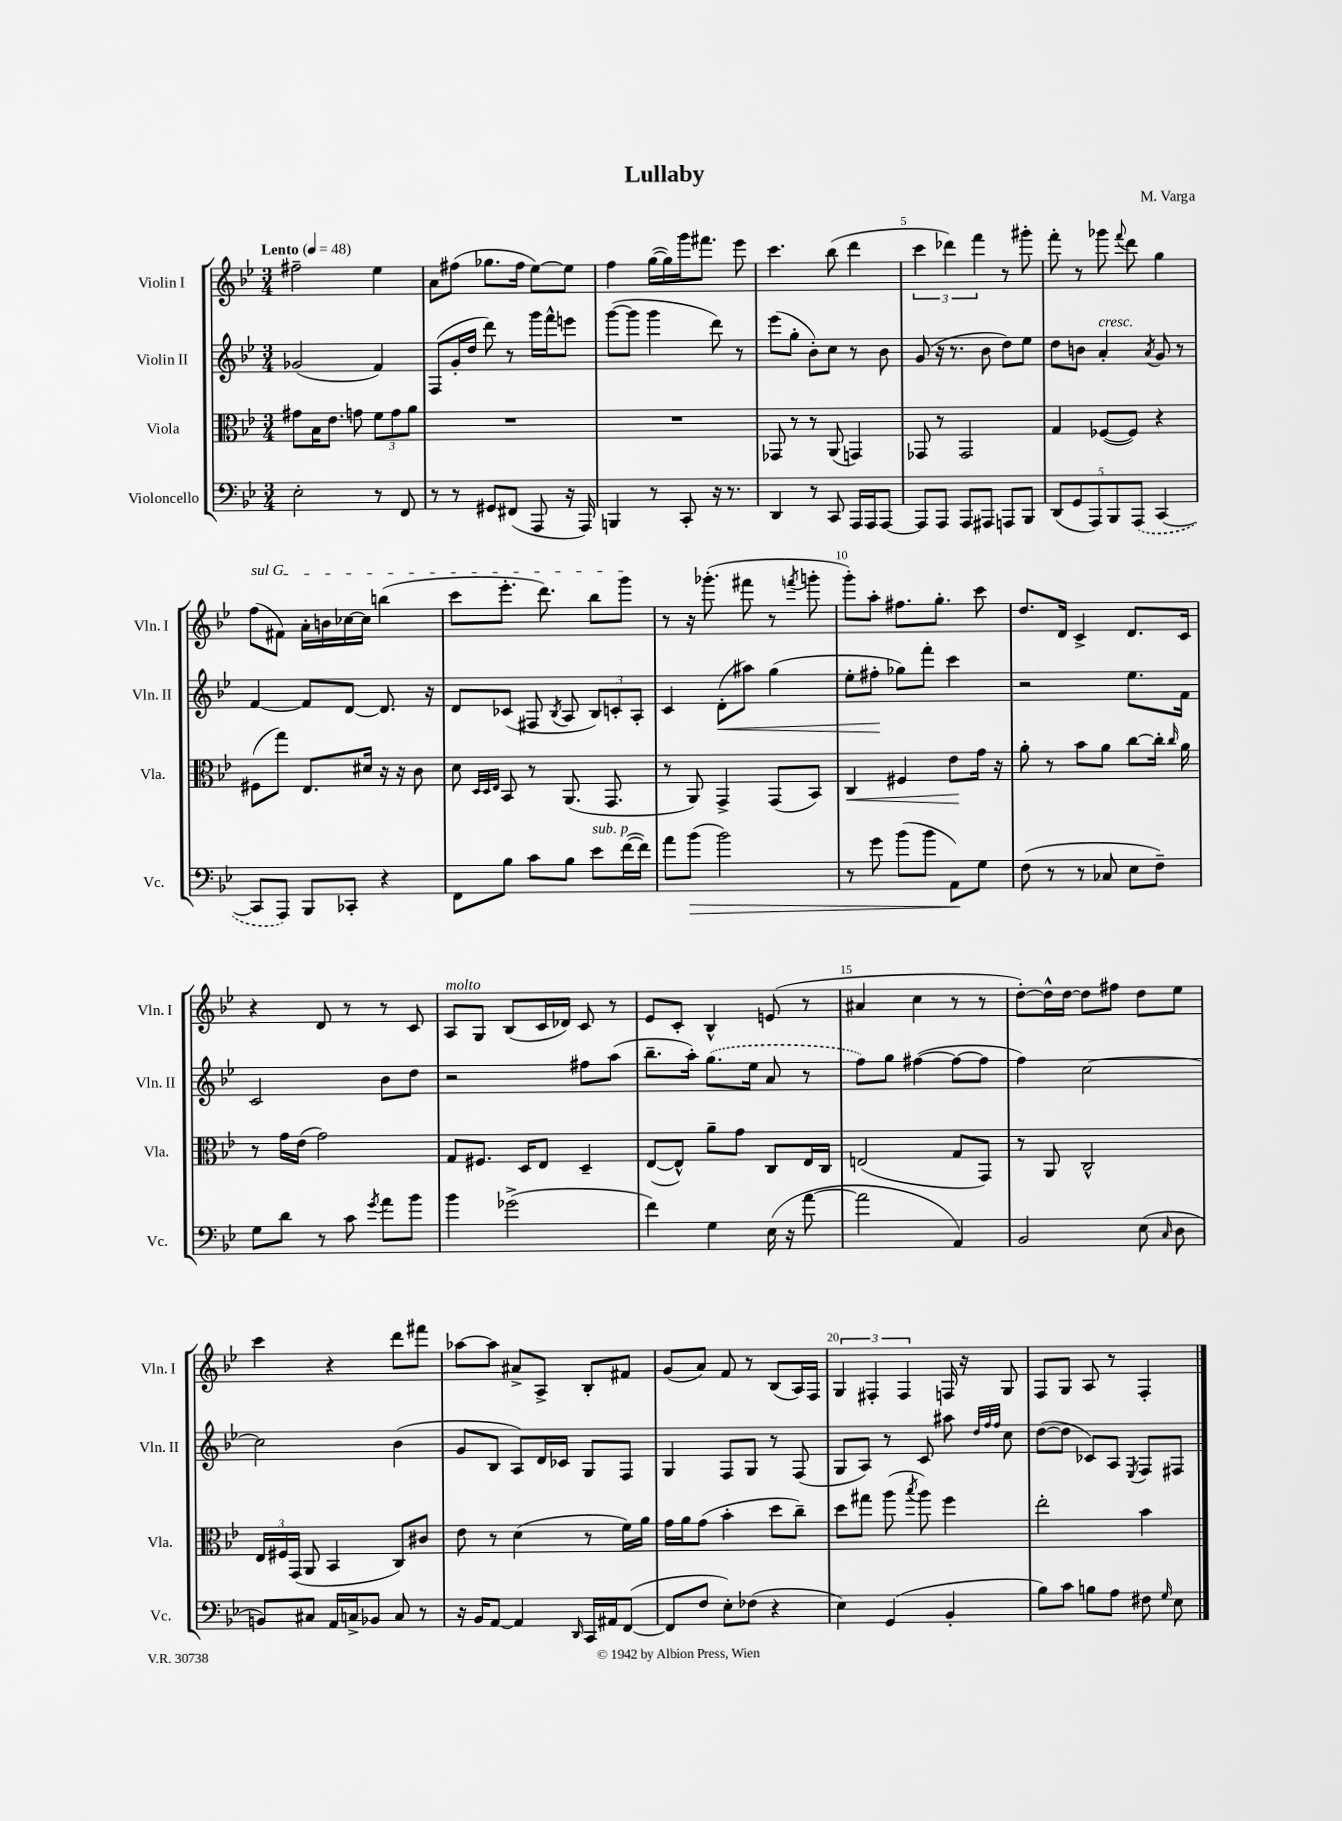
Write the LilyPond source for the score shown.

\header { title = "Lullaby" composer = "M. Varga" }
<<
\new StaffGroup <<
\new Staff = "s0" \with { instrumentName = "Violin I" shortInstrumentName = "Vln. I" } {
    \clef treble \key bes \major \numericTimeSignature \time 3/4 \tempo "Lento" 4 = 48
    \autoBeamOff fis''2-- ees''4 |
    a'8[ fis''8]( ges''8.[ fis''16] ees''8[~) ees''8] |
    f''4 g''16[~( g''16) g'''16 fis'''8.] ees'''8 |
    c'''4. bes''8( d'''4 |
    \tuplet 3/2 { c'''4 des'''4) f'''4 } r8 gis'''8-. |
    f'''8-. r8 ges'''8 \appoggiatura { f'''8 } d'''8 g''4 |
    \once \override TextSpanner.bound-details.left.text = \markup { \italic "sul G" } f''8[\startTextSpan( fis'8]) a'16[-. b'16 ces''16~ ces''16] b''4( |
    c'''8[ ees'''8.]-. d'''8.) bes''8[ g'''8]\stopTextSpan |
    r8 r16 ges'''8.-.( fis'''8 r8 \acciaccatura { f'''8 } g'''8-. |
    g'''8[-.) a''8]-. fis''8.[ g''8.]-. c'''8 |
    d''8.[ d'16] c'4-> d'8.[ c'16] |
    r4 d'8 r8 r8 c'8 |
    a8[^\markup { \italic "molto" } g8] bes8[( c'16 des'16]) c'8 r8 |
    ees'8[ c'8]-. bes4-^ e'8( r8 |
    ais'4 c''4 r8 r8 |
    d''8[~-.) d''16-^ d''16]~ d''8[ fis''8] d''8[ ees''8] |
    c'''4 r4 d'''8[ fis'''8] |
    aes''8[~ aes''8] ais'8[-> a8]-> bes8[-. fis'8] |
    g'8[( a'8]) f'8 r8 bes8[( a16) f16] |
    \tuplet 3/2 { g4 fis4-. fis4 } f16 r16 g8 |
    f8[ g8] a8 r8 f4-. \bar "|." |
}
\new Staff = "s1" \with { instrumentName = "Violin II" shortInstrumentName = "Vln. II" } {
    \clef treble \key bes \major \numericTimeSignature \time 3/4
    \autoBeamOff ges'2( f'4) |
    f8[( g'16-. d''16] d'''8) r8 g'''16[ f'''16-^ e'''8] |
    g'''8[~( g'''8] g'''4 d'''8) r8 |
    ees'''8[( g''8]-. bes'8[-.) c''8] r8 bes'8 |
    g'8( r16 r8. bes'8 d''8[) ees''8] |
    d''8[ b'8] a'4-.^\markup { \italic "cresc." } \acciaccatura { a'8 } g'8 r8 |
    f'4~ f'8[ d'8]~ d'8. r16 |
    d'8[ ces'8]( fis8 \acciaccatura { bes8 } a8 \tuplet 3/2 { bes8[) c'8-. a8]-. } |
    c'4 d'8[-.\<( ais''8]) g''4( |
    ees''8[-. fis''8]-.\! ges''8[) f'''8]-. c'''4 |
    r2 ees''8.[ f'16] |
    c'2 bes'8[ d''8] |
    r2 fis''8[ a''8]( |
    bes''8.[-- a''16]-.) \once \slurDashed g''8.[( ees''16] a'8 r8 |
    f''8[) g''8] fis''4~( fis''8[~ fis''8] |
    f''4) c''2~ |
    c''2 bes'4( |
    g'8[ bes8] a8[) d'16 ces'16] g8[ f8] |
    g4 f8[ g8] r8 f8( |
    g8[ a8]) r8 c'8 ais''8 \grace { d''32[ f''32 f''32] } c''8 |
    d''8[~( d''8] ces'8[) a8] \acciaccatura { ees8 } f8[ fis8] \bar "|." |
}
\new Staff = "s2" \with { instrumentName = "Viola" shortInstrumentName = "Vla." } {
    \clef alto \key bes \major \numericTimeSignature \time 3/4
    \autoBeamOff gis'8[ bes16 ees'8.] g'8 \tuplet 3/2 { f'8[ g'8 a'8] } |
    R2. |
    R2. |
    ges,8 r8 r8 a,8( g,4) |
    ges,8 r8 ges,2 |
    g4 fes8[~( fes8]) r4 |
    fis8[( g''8]) ees8.[ dis'16] r16 r16 c'8 |
    d'8 \grace { d32[ d32 ees32] } bes,8 r8 a,8.( g,8. |
    r8 a,8) g,4-> g,8[( bes,8]) |
    c4\< fis4 ees'8[\! g'16] r16 |
    a'8-. r8 bes'8[ a'8] c''8[~ c''16]-. \grace { c''16 } a'16 |
    r8 g'16[ ees'16]( g'2) |
    g8[ fis8.] d16[ ees8] d4-- |
    ees8[~( ees8]-^) a'8[-- g'8] c8[ ees16 c16] |
    e2( g8[ g,8]) |
    r8 a,8 c2-^ |
    \tuplet 3/2 { ees16[ fis16 g,16]( } a,8 bes,4 c8[) cis'8] |
    ees'8 r8 d'4( r8 f'16[) a'16] |
    g'16[ a'16 g'8]( bes'4-. d''8[ c''8]--) |
    d''8[ gis''8] a''8( \acciaccatura { bes''8 } a''8) f''4 |
    ees''2-. bes'4 \bar "|." |
}
\new Staff = "s3" \with { instrumentName = "Violoncello" shortInstrumentName = "Vc." } {
    \clef bass \key bes \major \numericTimeSignature \time 3/4
    \autoBeamOff ees2-. r8 f,8 |
    r8 r8 gis,8[ fis,8]( a,,8 r16 a,,16) |
    b,,4 r8 c,8-. r16 r8. |
    d,4 r8 c,8 a,,16[ a,,16 a,,8]~ |
    a,,8[ a,,8] a,,8[ ais,,8] a,,8[ bes,,8] |
    \tuplet 5/4 { d,8[( g,8 a,,8) bes,,8 \once \slurDashed a,,8]( } c,4~ |
    c,8[ a,,8]) bes,,8[ ces,8]-. r4 |
    f,8[ bes8] c'8[ bes8] ees'8[^\markup { \italic "sub. p" } f'16~( f'16]) |
    a'8[ bes'8]\>( bes'2) |
    r8 g'8 bes'8[( bes'8] a,8[\!) g8] |
    f8( r8 r8 ces8 ees8[ f8]--) |
    g8[ d'8] r8 c'8 \acciaccatura { g'8 } a'8[ bes'8] |
    bes'4 ges'2->( |
    f'4) g4 ees16( r16 a'8~ |
    a'2 a,4) |
    bes,2 ees8( \grace { c16 } d8 |
    b,8[) cis8] a,16[ c16-> bes,8] c8 r8 |
    r16 bes,16[ a,8]~ a,4 \grace { d,16 } c,16[ ais,16 f,8]~( |
    f,8[ f8] ees8[-.) fes8]( r4 |
    ees4) g,4( bes,4-. |
    bes8[) c'8] b8[ a8] fis8 \grace { g16 } ees8 \bar "|." |
}
>>
>>
\layout { \context { \Score \override BarNumber.break-visibility = ##(#f #t #t) barNumberVisibility = #(every-nth-bar-number-visible 5) } }
